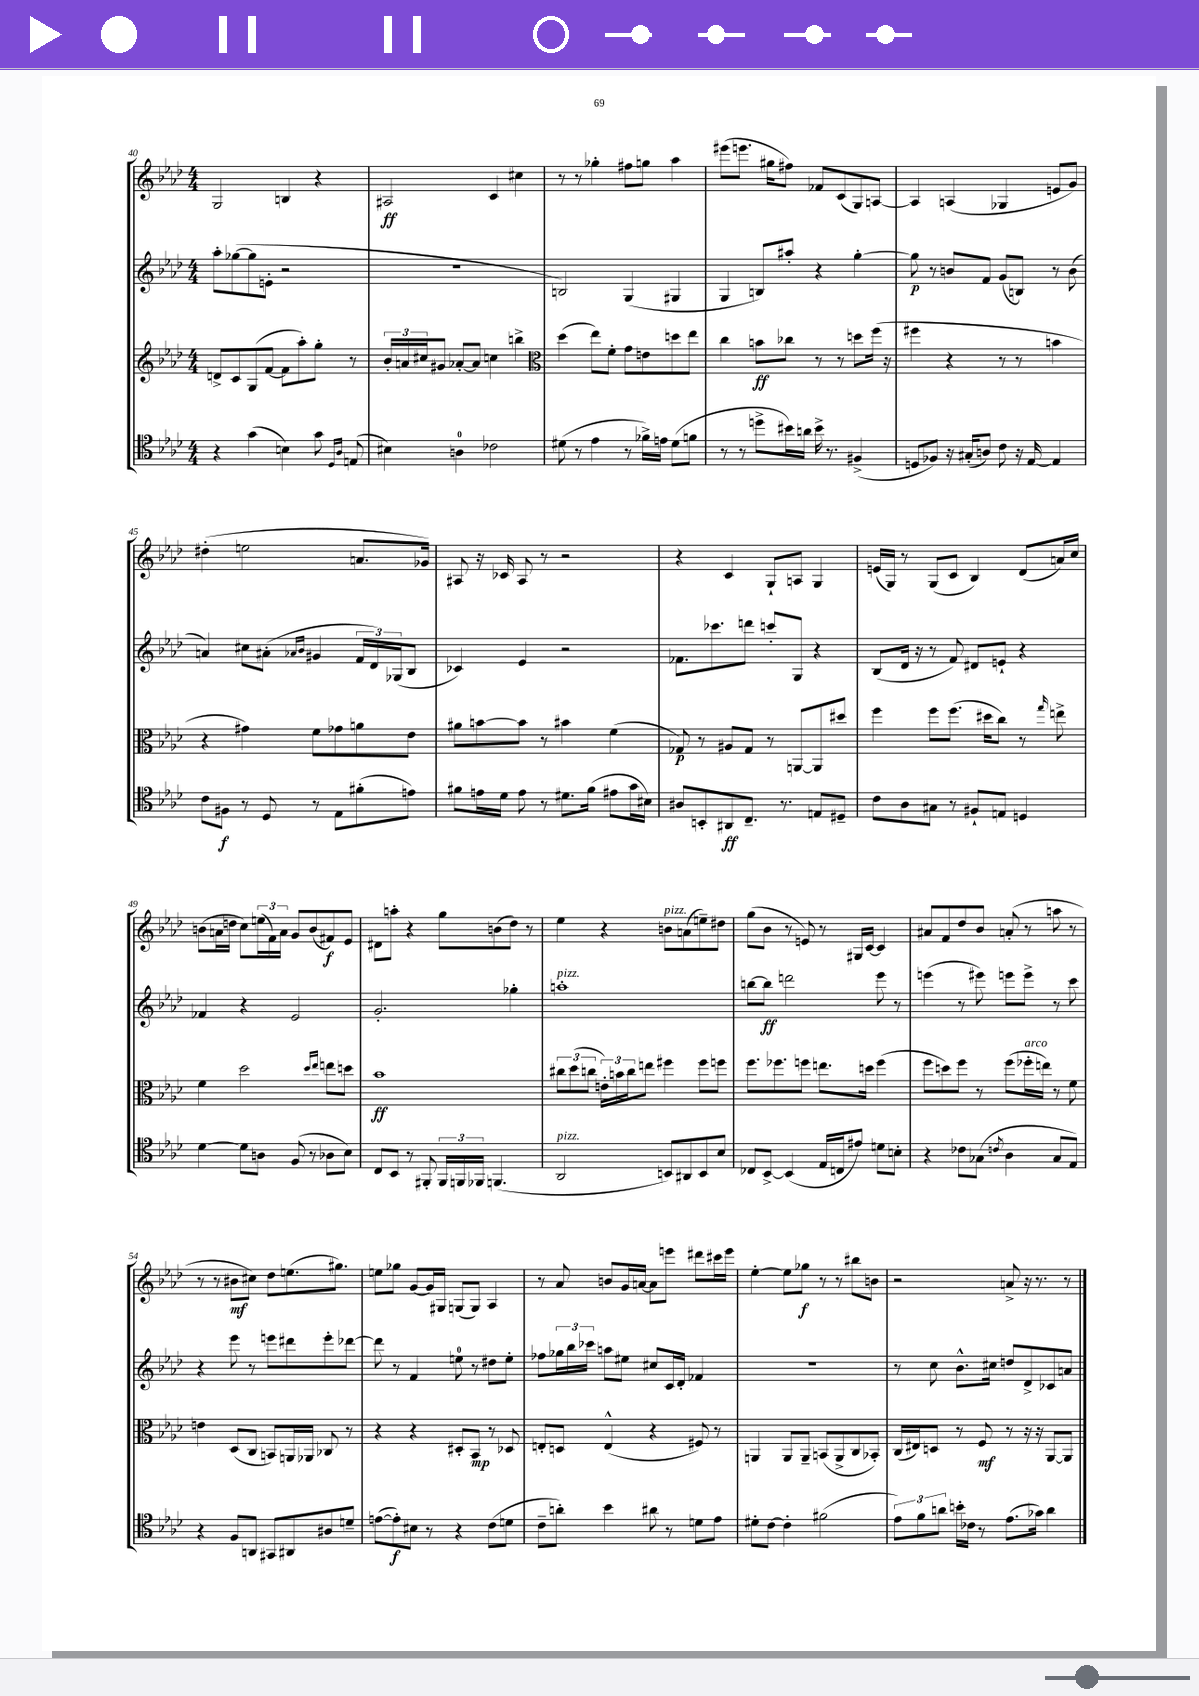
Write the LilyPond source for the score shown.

<<
\new StaffGroup <<
\new Staff = "s0" {
    \clef treble \key aes \major \numericTimeSignature \time 4/4
    g2 b4 r4 |
    ais2\ff c'4 cis''4 |
    r8 r8 ges''4-. fis''8 g''8 aes''4 |
    eis'''8( e'''8. gis''16 fis''8) fes'8 c'8( g8) a8~ |
    a4 a4( ges4 e'8 g'8) |
    dis''4-.( e''2 a'8. ges'16) |
    ais8 r16 ces'16 ais8 r8 r2 |
    r4 c'4 g8-! a8 g4 |
    e'16( g16) r8 g8( c'8 bes4) des'8( a'16) c''16 |
    b'8( a'16 d''16 c''8) \tuplet 3/2 { e''16( f'16) a'16 } g'8 b'8( fis'8\f) ees'8 |
    dis'8 a''8-. r4 g''8 b'8( des''8) r8 |
    ees''4 r4 b'8^\markup { \italic "pizz." } a'8( e''8--) dis''8 |
    g''8( bes'8 r8 e'8) r8 gis16 c'16~ c'4 |
    ais'8 f'8 des''8 bes'8 a'8-.( r8 a''8 r8 |
    r8 r8 bis'8\mf cis''8) des''8 e''8.( gis''8.) |
    e''8 ges''8 g'8~ g'16 gis16 g8( g8) aes4 |
    r8 aes'8 b'8 g'16 a'16~ a'8 e'''8 dis'''8 cis'''16 e'''16 |
    ees''4~-. ees''8 ges''8\f r8 r8 bis''8 b'8 |
    r2 a'8-> r16 r8. r8 \bar "|." |
}
\new Staff = "s1" {
    \clef treble \key aes \major \numericTimeSignature \time 4/4
    aes''8-. ges''8~( ges''8 e'8-. r2 |
    R1 |
    b2) g4( gis4 |
    g4 b8) ais''8-. r4 g''4~-. |
    g''8\p r8 b'8 f'8 g'8( b8) r8 b'8( |
    a'4) cis''8 ais'8-.( \grace { aes'16 bes'16 } gis'4 \tuplet 3/2 { f'16 des'16) ges16( } bes8 |
    ces'4) ees'4 r2 |
    fes'8. ces'''8. d'''8 c'''8-. g8 r4 |
    bes8( des'16 r16 r8 f'8) dis'8 e'8-! r4 |
    fes'4 r4 ees'2 |
    g'2.-. ges''4-. |
    a''1-.^\markup { \italic "pizz." } |
    b''8~ b''8\ff d'''2 ees'''8 r8 |
    e'''4( r8 eis'''8) e'''8 e'''8-> r8 c'''8 |
    r4 ees'''8 r8 e'''8 dis'''8 e'''8-. des'''8~ |
    des'''8 r8 f'4 e''8-0 r8 dis''8 e''8-. |
    fes''8 \tuplet 3/2 { ges''16 bes''16 ces'''16 } a''8 eis''8 cis''8 c'16 des'16-. fes'4 |
    R1 |
    r8 c''8 bes'8.-^ cis''16 d''8 des'8-> ces'8 a'8 \bar "|." |
}
\new Staff = "s2" {
    \clef treble \key aes \major \numericTimeSignature \time 4/4
    d'8-> c'8 g8( f'8~ f'8 aes''8-.) g''8-. r8 |
    \tuplet 3/2 { bes'16-. a'16 cis''16 } gis'8 aes'8~-. aes'8 c''4 b''4-> |
    \clef alto des''4( ees''8) f'8-. g'8 e'8 d''8 ees''8 |
    c''4 b'8\ff ces''8 r8 r8 d''8 f''16( r16 |
    fis''4 r4 r8 r8 b'4 |
    r4 gis'4) f'8 ges'8 a'8 ees'8 |
    ais'8 b'8~ b'8 r8 bis'4 f'4( |
    ges8\p) r8 ais8 ges8 r8 a,8~ a,8 dis''8 |
    f''4 f''8 f''8.( dis''16 c''8) r8 \grace { g''16 } e''8-> |
    f'4 des''2 \grace { des''16 ees''16 } e''8 d''8 |
    bes'1\ff |
    \tuplet 3/2 { cis''8 des''8( c''8 } \tuplet 3/2 { e'16-.) b'16 c''16 } e''8 fis''4 fis''8 f''8 |
    f''8. fes''8. f''8 e''8. d''16 f''4( |
    f''8 d''8) f''8 r8 f''8( fes''16-.^\markup { \italic "arco" } e''16) r8 f'8 |
    e'4 des8( c8 b,8) a,16 aes,16 ces8 r8 |
    r4 r4 dis8-. bes,8\mp r8 des8 |
    e8-. d8 e4-^( r4 fis8) r8 |
    a,4 a,8 a,8-- b,8( a,8-> c8 bes,8-.) |
    c16( eis16) d8 r8 f8\mf r8 r16 r16 aes,8~ aes,8 \bar "|." |
}
\new Staff = "s3" {
    \clef tenor \key aes \major \numericTimeSignature \time 4/4
    r4 g'4( b4) g'8 \grace { des16 aes16 } e8( |
    bis4) a4-0 ces'2 |
    dis'8( r8 ees'4 r8 fes'16->) e'16 dis'8( f'8 |
    r8 r8 d''8-> bis'16) a'16 bis'16-> r8. fis4->( |
    d8 fes8) r16 gis16-.( a8) c'8 r16 ees16~ ees4 |
    c'8 fis8\f r8 des8 r8 ees8 fis'8-.( e'8) |
    fis'8 e'16 des'16 e'8 r8 dis'8. fis'16( eis'8 g'16 bis16) |
    ais8 b,8-. ais,8\ff c8.-- r8. e8 dis8-- |
    c'8 aes8 gis8 r8 fis8-! e8 d4 |
    des'4~ des'8 a8 f8( r8 aes8 bes8) |
    c8 bes,8 r8 fis,8-. \tuplet 3/2 { fis,16 f,16 fes,16 } f,4.( |
    aes,2^\markup { \italic "pizz." } b,8) ais,8 b,8 bes8 |
    ces8 bes,8~-> bes,4( ees16 c16 eis'8) d'8 b8-. |
    r4 ces'8 ges8( \acciaccatura { c'8 } aes4 ges8 ees8) |
    r4 f8 a,8 gis,8 ais,8 ais8 d'8-- |
    e'8~( e'8-.\f) bis8 r8 r4 c'8( d'8 |
    c'8-- a'8-.) bes'4 ais'8 r8 d'8 ees'8 |
    dis'8-. c'8~ c'4-. fis'2( |
    \tuplet 3/2 { ees'8) f'8 a'8 } b'16-. ces'16 r8 ees'8.( ges'16) a'4 \bar "|." |
}
>>
>>
\layout { \context { \Score currentBarNumber = #40 } }
